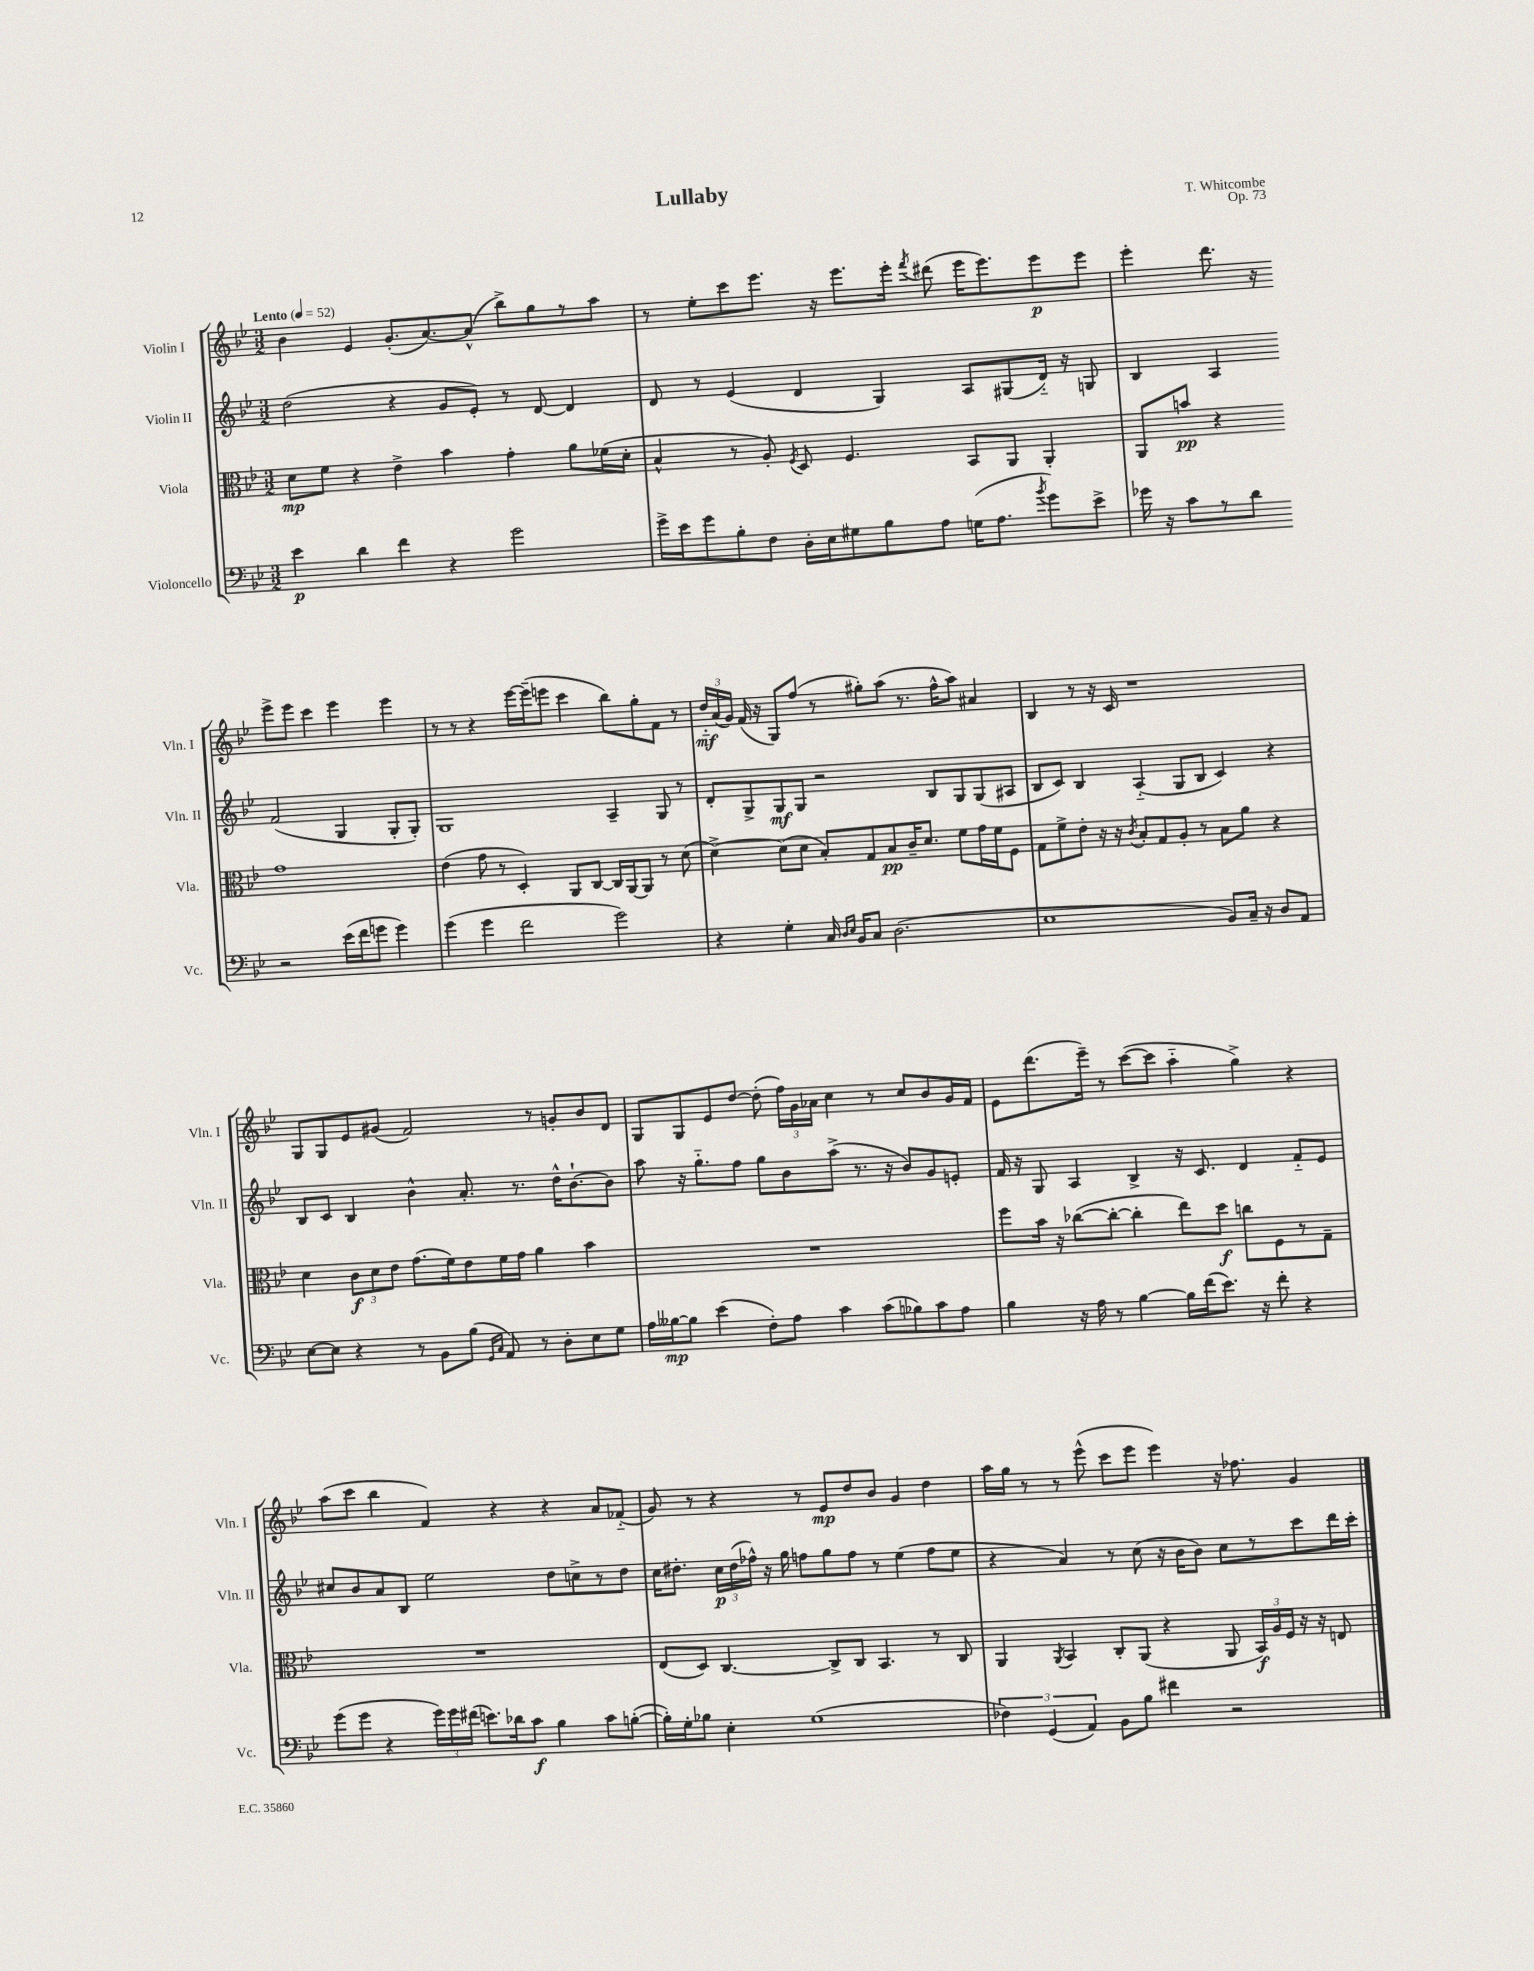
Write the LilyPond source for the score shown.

\header { title = "Lullaby" composer = "T. Whitcombe" opus = "Op. 73" }
<<
\new StaffGroup <<
\new Staff = "s0" \with { instrumentName = "Violin I" shortInstrumentName = "Vln. I" } {
    \clef treble \key bes \major \numericTimeSignature \time 3/2 \tempo "Lento" 4 = 52
    \autoBeamOff bes'4 ees'4 g'8.[-.( a'8.~) a'8]-^( bes''8[->) g''8 r8 a''8] |
    r8 ees''8[-. c'''8 ees'''8.] r16 ees'''8.[ ees'''16]-. \acciaccatura { f'''8 } dis'''8( ees'''16[ ees'''8.) ees'''8\p ees'''8] |
    ees'''4-. d'''8. r16 ees'''8[-> ees'''8] c'''4 ees'''4 ees'''4 |
    r8 r8 r4 ees'''16[~ ees'''16--( e'''8] c'''4 bes''8[) g''8-. f'8] r8 |
    \tuplet 3/2 { d''16[-_\mf a'16( g'16]) } f'16( r16 g8[) f''8]( r8 gis''8[-.) a''8]( r8. f''16[-^ a''8]) ais'4 |
    bes4 r8 r16 c'16 r1 |
    g8[ g8 ees'8 gis'8]( f'2) r8 g'8[-. bes'8 d'8] |
    g8[ g8 ees'8 d''8]~ d''8-.( \tuplet 3/2 { f''16[) g'16 aes'16] } c''4 r8 c''8[ bes'8 g'16 f'16] |
    ees'8[ d'''8.( ees'''16]--) r8 c'''8[~( c'''8] a''4-_ g''4->) r4 |
    a''8[( c'''8] bes''4 f'4) r4 r4 a'8[ fes'8]-_( |
    g'8) r8 r4 r8 ees'8[\mp d''8 bes'8] g'4 d''4 |
    a''16[ g''16] r8 r8 ees'''8-^( c'''8[ ees'''8] ees'''4) r16 fes''8. g'4 \bar "|." |
}
\new Staff = "s1" \with { instrumentName = "Violin II" shortInstrumentName = "Vln. II" } {
    \clef treble \key bes \major \numericTimeSignature \time 3/2
    \autoBeamOff d''2( r4 g'8[ ees'8]-.) r8 d'8~ d'4 |
    d'8 r8 ees'4( d'4 g4) a8[ gis8( d'16]-_) r16 g8 |
    bes4 a4 f'2( g4 g8[-. g8]-.) |
    g1 a4-- g8 r8 |
    d'8[-. g8-> g8\mf g8] r2 bes8[ g8 g8( ais8] |
    bes8[ c'8]) bes4 a4-_( g8[ bes8] c'4) r4 |
    bes8[ c'8] bes4 bes'4-^ a'8.-. r8. d''16[-^ bes'8.~-! bes'8] |
    a''8 r16 g''8.[-_ f''8] g''8[ bes'8 a''8]->( r8. r16 bes'8[) g'8 e'8]-. |
    f'16 r16 g8 a4 bes4-> r16 c'8. d'4 f'8[-_ ees'8] |
    cis''8[ bes'8 a'8 bes8] ees''2 d''8[ c''8-> r8 d''8] |
    c''16[ dis''8.]-. \tuplet 3/2 { c''16[\p dis''16( fes''16]-^) } r16 g''16 f''8[ g''8 f''8] r8 ees''4( f''8[ ees''8] |
    r4 a'4) r8 c''8( r16 bes'16[ bes'8]) c''8[ r8 c'''8 d'''16 c'''16]-. \bar "|." |
}
\new Staff = "s2" \with { instrumentName = "Viola" shortInstrumentName = "Vla." } {
    \clef alto \key bes \major \numericTimeSignature \time 3/2
    \autoBeamOff d'8[\mp f'8] r4 ees'4-> bes'4 g'4-. a'8[ fes'16( d'16]-. |
    bes4-^ r8 a8-.) \acciaccatura { f8 } d8 f4. bes,8[ a,8] a,4-. |
    a,8[ b'8]\pp r4 g'1 |
    ees'4( g'8 r8 d4-.) a,8[ c8]~ c16[ a,16~ a,8] r8 d'8( |
    d'4~->) d'8[( d'8] bes8[-.) g8 bes8\pp c'16-- d'8.] f'8[ g'16 f'16 f8] |
    g8[ f'8-> ees'8]-. r16 r16 \acciaccatura { c'8 } bes8[-. g8 a8]-. r8 bes8[ a'8] r4 |
    d'4 \tuplet 3/2 { c'8[\f d'8 ees'8] } g'8.[( f'16) ees'8 f'16 g'16] a'4 bes'4 |
    R1. |
    f''8[ bes'16] r16 ces''8[~( ces''8]~-. ces''4-. ees''8[) d''8]\f c''8[ f8 r8 g8]-- |
    R1. |
    ees8[( d8]) c4.~ c8[-> c8] bes,4. r8 c8 |
    a,4 \acciaccatura { a,8 } bes,4 c8[-. a,8]( r4 a,8 \tuplet 3/2 { bes,16[\f) a16 f16] } r16 r16 e8 \bar "|." |
}
\new Staff = "s3" \with { instrumentName = "Violoncello" shortInstrumentName = "Vc." } {
    \clef bass \key bes \major \numericTimeSignature \time 3/2
    \autoBeamOff ees'4\p d'4 f'4 r4 g'2 |
    g'16[-> ees'16 g'8 bes8-. f8] d16[-. ees16 gis8 bes8 a8] g16[( a8.] \acciaccatura { bes'8 } g'8[) ees'8]-> |
    ges'16 r16 c'8[ r8 d'8] r2 ees'16[( f'16 g'8] g'4) |
    g'4( g'4 f'2 g'2) |
    r4 g4-. c16 \grace { d16[ ees16] } bes,16[ c8] d2.( |
    ees1 bes,8[) c16]-- r16 d8[ a,8] |
    ees8[~ ees8] r4 r8 bes,8[ bes8]( \grace { g,16[ c16] } a,8) r8 d8[-. ees8 g8] |
    a16[ beses16~\mp beses8] ees'4( f8[-.) a8] c'4 c'8[( bes8) c'8 a8] |
    bes4 r16 a16 r8 bes4~ bes16[ f'16( ees'8.]) r16 f'8-. r4 |
    g'8[( g'8] r4 \tuplet 3/2 { g'16[) g'16 fis'16]( } e'8.[) des'16 c'8]\f bes4 c'8[ b8]~-.( |
    b16[-.) g16-. bes8] ees4-. g1( |
    \tuplet 3/2 { fes4) g,4( a,4) } bes,8[ bes8] fis'4 r2 \bar "|." |
}
>>
>>
\layout { \context { \Score \remove "Bar_number_engraver" } }
